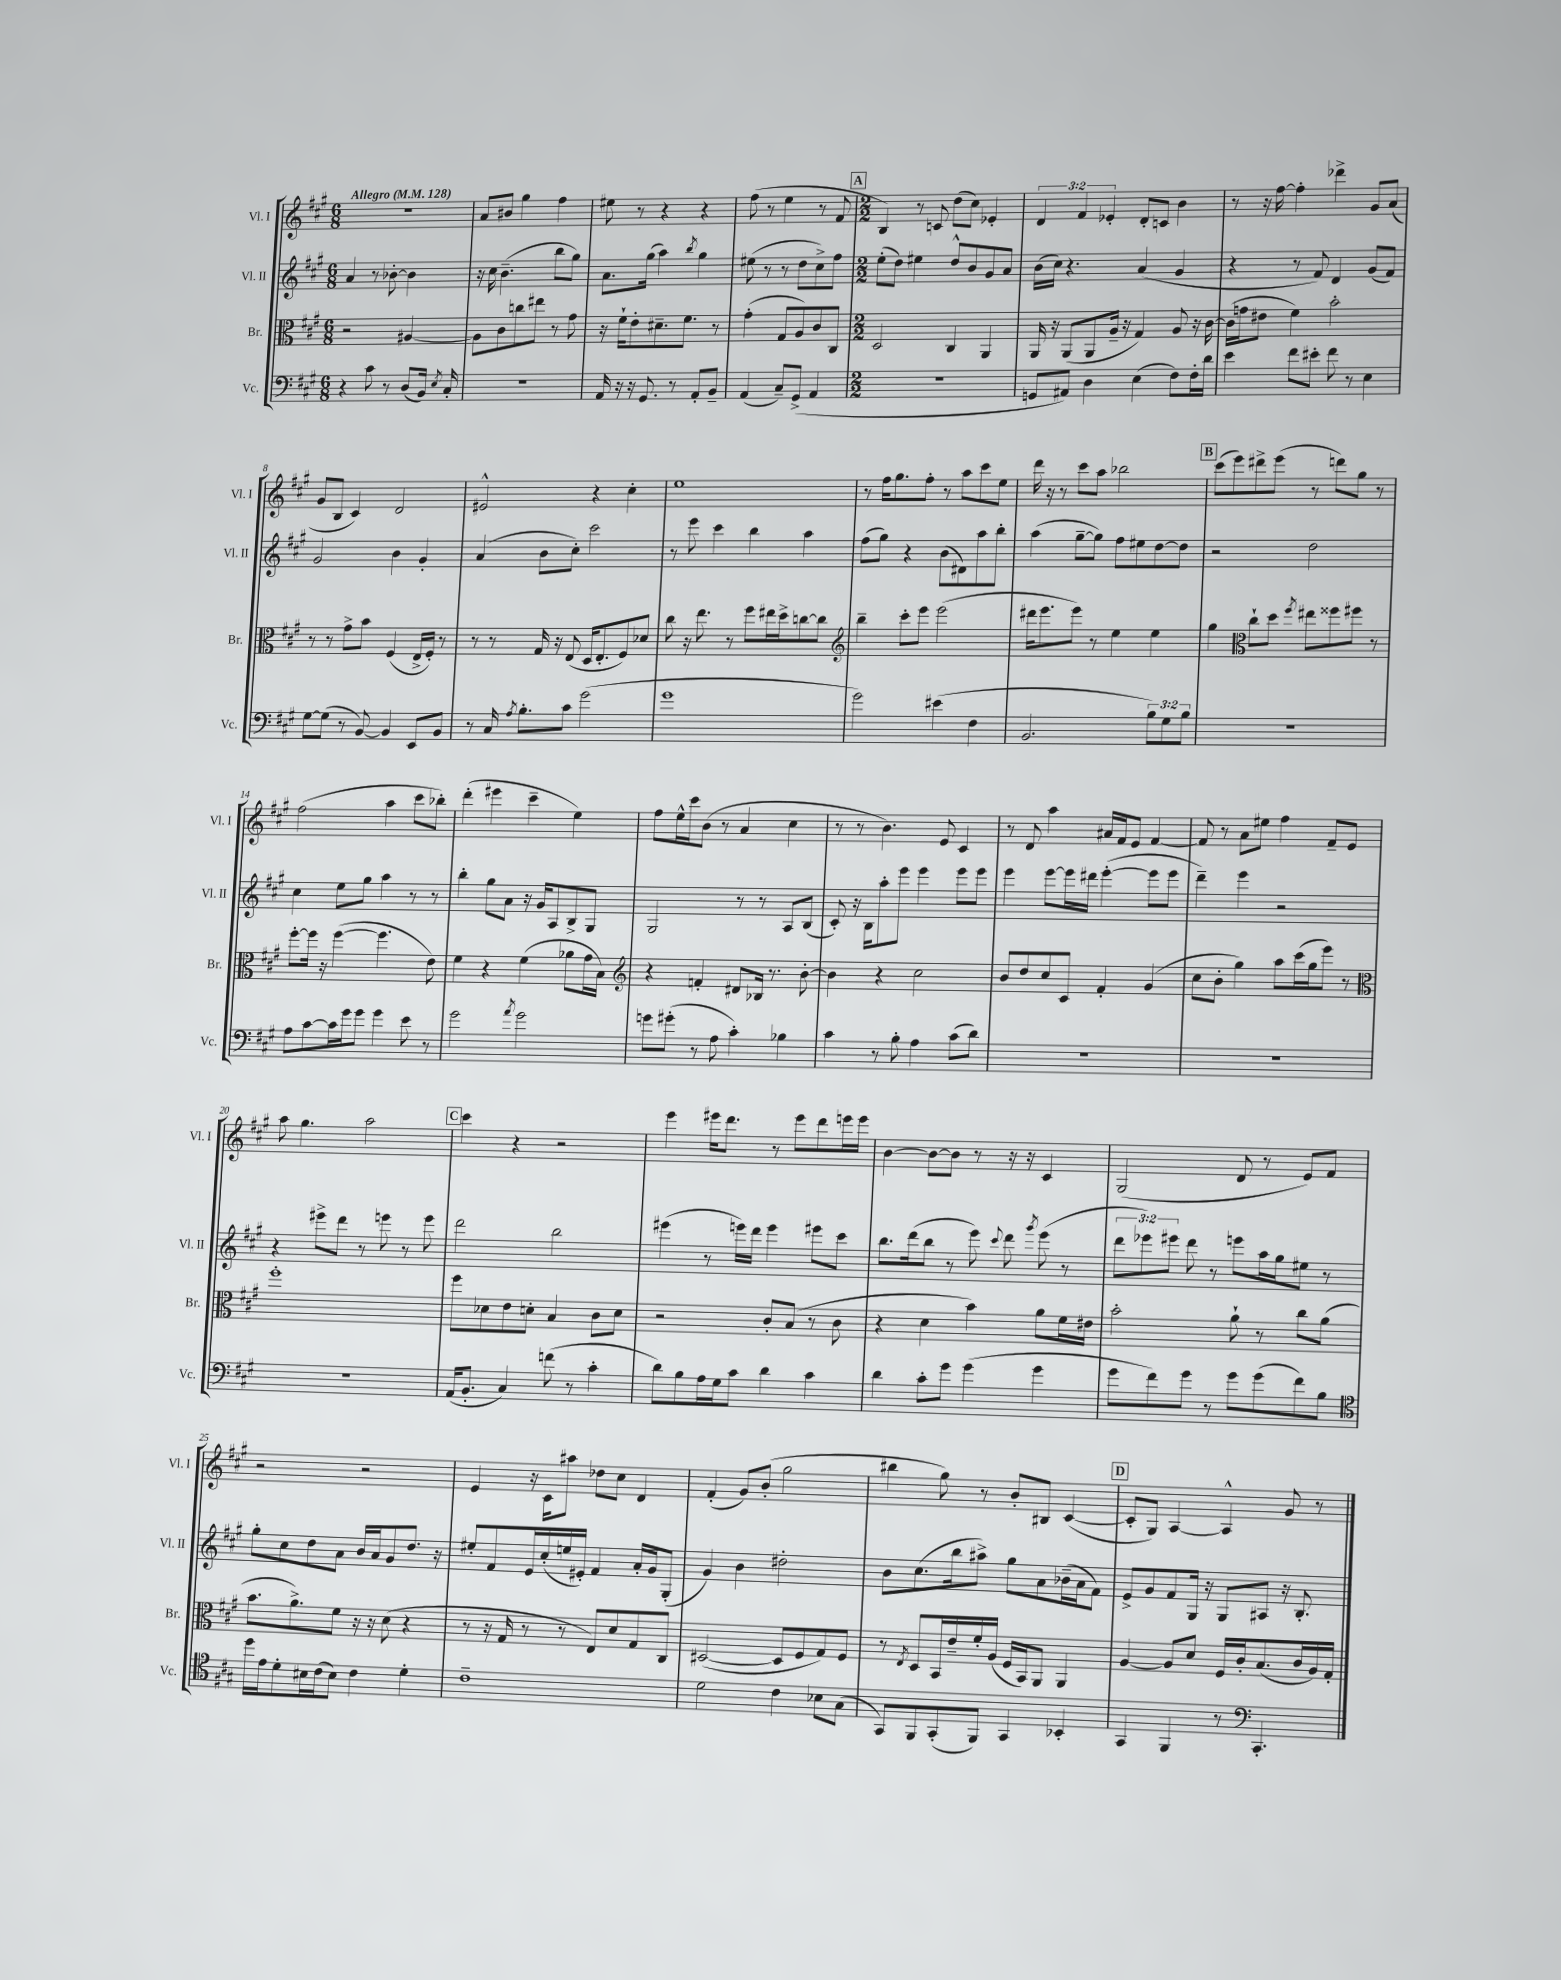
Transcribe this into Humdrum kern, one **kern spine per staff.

**kern	**kern	**kern	**kern
*part4	*part3	*part2	*part1
*staff4	*staff3	*staff2	*staff1
*I"Vc.	*I"Br.	*I"Vl. II	*I"Vl. I
*I'Vc.	*I'Br.	*I'Vl. II	*I'Vl. I
*clefF4	*clefC3	*clefG2	*clefG2
*k[f#c#g#]	*k[f#c#g#]	*k[f#c#g#]	*k[f#c#g#]
*M6/8	*M6/8	*M6/8	*M6/8
*MM128	*MM128	*MM128	*MM128
=1	=1	=1	=1
!	!	!	!LO:TX:a:B:t=Allegro
4r	2r	4a/	2.r
8c#\	.	8r	.
8r	.	[8b-X'\	.
(8D/L	[4A#X/	4b-\]	.
16BB/Jk)	.	.	.
8qE/	.	.	.
16C#'/	.	.	.
=2	=2	=2	=2
2.r	8A#\L]	16r	8a/L
.	.	16cc#\	.
.	8c#\	(4.b~\	8b#X/J
.	8ccn\	.	4gg#\
.	8ee#X\J	.	.
.	8r	8bb\L	4ff#\
.	8g#\	8gg#\J)	.
=3	=3	=3	=3
16AA/	16r	8.a\L	8ee#X\
16r	16f#`\KL	.	.
16r	8e'\	.	8r
8.GG#/	.	(16gg#\Jk	.
.	8.d#X~\	4aa\)	4r
8r	.	.	.
.	8.f#\J	.	.
.	.	8qbb/	.
8AA'/L	.	4gg#\	4r
8BB~/J	8r	.	.
=4	=4	=4	=4
(4AA/	(4g#'\	(8ee#X\	(8ff#\
.	.	8r	8r
8C#~/L)	8G#/L	8r	4ee\
(8GG#^/J	8A/)	8dd\L	.
4AA/	8c#/	8cc#^\)	8r
.	8C#/J	8ff#\J	8f#/
!!LO:REH:place=s1:t=A
=5	=5	=5	=5
*M2/2	*M2/2	*M2/2	*M2/2
1r	2D/	(8ee'\L	4B/)
.	.	8dd\J)	.
.	.	4ee#X\	8r
.	.	.	8cn/
.	4C#/	8dd^^/L	(8dd\L
.	.	8b/	8cc#\J)
.	4AA/	8g#/	4e-X'/
.	.	8a/J	.
=6	=6	=6	=6
8GGn/L	16AA/	(16b\LL	6d/
.	16r	16cc#\JJ)	.
8AA#X/J)	(8AA/L	4.r	.
.	.	.	6f#/
4D\	8AA/	.	.
.	.	.	6e-X'/
.	16A~/Jk	.	.
.	16r	.	.
(4E\	4G#/)	(4a/	8d'/L
.	.	.	8cn/J
8F#\L)	8A/	4g#/	4b\
16F#'\L	16r	.	.
16d\JJ	[16c#\	.	.
=7	=7	=7	=7
4e\	(16c#\LL]	4r	8r
.	16gn\J	.	.
.	8e#X\J	.	16r
.	.	.	[16ff#\
8f#\L	4f#\)	8r	4ff#'\]
8e#X'\J	.	8f#/)	.
8f#\	2b'\	4d/	4ddd-X^\
8r	.	.	.
4E\	.	(8g#/L	8g#/L
.	.	8f#/J)	(8a/J
!!LO:LB:g=z
=8	=8	=8	=8
[8G#\L	8r	2g#/	8g#/L
(8G#\J]	8r	.	8B/J
8r	8g#^\L	.	4c#/)
[8BB/)	8b\J	.	.
4BB/]	(4F#/	4b\	2d/
8EE/L	16E^/LL	4g#'/	.
.	16F#'/JJ)	.	.
8BB/J	8r	.	.
=9	=9	=9	=9
8r	8r	(4a/	2e#X^^/
16C#/	8r	.	.
8qA/	.	.	.
8.B'\L	.	.	.
.	16G#/	8b\L	.
.	16r	.	.
8c#\J	(8E/	8cc#'\J)	.
(2g#\	16D/KL	2ccc#\	4r
.	8.E'/	.	.
.	8F#/)	.	4cc#'\
.	8d-X/J	.	.
=10	=10	=10	=10
1g#	8cc#\	8r	1ee
.	16r	8eee\	.
.	8.ee\	.	.
.	.	4ccc#\	.
.	8r	.	.
.	8ff#\L	4bb\	.
.	16ee#X\L	.	.
.	16dd^\J	.	.
.	[8ccn\	4aa\	.
.	8cc\J]	.	.
=11	=11	=11	=11
*	*clefG2	*	*
2g#\)	4bb~\	(8ff#\L	8r
.	.	8gg#\J)	16ff#\KL
.	.	.	8.gg#\
.	8ccc#'\L	4r	.
.	8eee\J	.	8ff#'\J
(4e#X\	(2eee\	(8b\L	8r
.	.	8d#X\)	8aa\L
4F#\	.	8aa\	8ccc#\
.	.	8bb'\J	8ee\J
=12	=12	=12	=12
2.BB/	16ddd#X\KL	(4aa\	16ddd\
.	8.eee\	.	16r
.	.	.	8r
.	8eee\J)	[8gg#~\L	8ccc#\L
.	8r	8gg#\J])	8aa\J
.	4ee\	8ff#\L	2bb-X\
.	.	8ee#X\	.
12B\L)	4ee\	[8dd\	.
12G#\	.	.	.
.	.	8dd\J]	.
12B\J	.	.	.
!!LO:REH:place=s1:t=B
=13	=13	=13	=13
1r	4gg#\	2r	(8ccc#\L
.	.	.	8eee\)
*	*clefC3	*	*
.	8cc#`\L	.	8ddd#X^\
.	8dd\J	.	(8eee\J
.	8qff#/	.	.
.	8ee#X\L	2dd\	8r
.	8ff##X\	.	8dddn\L)
.	8ff#X\J	.	8gg#\J
.	8r	.	8r
!!LO:LB:g=z
=14	=14	=14	=14
8A\L	[8ff#'\L	4cc#\	(2ff#\
[8c#\	16ff#\Jk]	.	.
.	16r	.	.
16c#\L]	([4ff#\	8ee\L	.
16g#\J	.	.	.
8g#\J	.	8gg#\J	.
4g#\	4.ff#\]	4aa\	4aa\
8e\	.	8r	8ccc#\L
8r	8e\)	8r	8bb-X'\J)
=15	=15	=15	=15
2g#\	4f#\	4bb'\	(4ddd'\
.	4r	8gg#\L	4eee#X\
.	.	8a\J	.
8qa/	.	.	.
2g#\	(4f#\	16r	4ccc#~\
.	.	16g#/KL	.
.	.	8A/	.
.	8a-X\L	8B^/	4ee\)
.	16g#\L	8G#/J	.
.	16B\JJ)	.	.
=16	=16	=16	=16
*	*clefG2	*	*
8gn\L	4r	2G#/	8ff#\L
(8g#X'\J	.	.	16ee^^\L
.	.	.	16ccc#\J
8r	4fn'/	.	(8b\J
8A\	.	.	8r
4c#'\)	8d#X/L	8r	4a/
.	16B-X/Jk	8r	.
.	8.r	.	.
4B-X\	.	8A/L	4cc#\
.	[8b'\	(8B/J	.
=17	=17	=17	=17
4c#\	4b\]	8c#'/)	8r
.	.	16r	8r
.	.	16B\KL	.
8r	4r	8aa'\	4.b\)
8B'\	.	8eee\J	.
4A\	2cc#\	4eee\	.
.	.	.	8e/
(8c#\L	.	8eee\L	4c#/
8d\J)	.	8eee\J	.
=18	=18	=18	=18
1r	8b/L	4eee\	8r
.	8dd/	.	8d/
.	8cc#/	[8eee\L	4aa\
.	8c#/J	16eee\L]	.
.	.	16ddd#X\JJ	.
.	4f#'/	([4eee'\	16a#X/LL
.	.	.	16f#/J
.	.	.	8e/J
.	(4g#/	8eee\L]	[4f#/
.	.	8eee\J	.
=19	=19	=19	=19
1r	8cc#\L	4ddd~\)	8f#/]
.	8b'\J	.	8r
.	4gg#\)	4eee\	8a\L
.	.	.	8ee#X\J
.	8aa\L	2r	4ff#\
.	(16ccc#\L	.	.
.	16gg#\J	.	.
.	8eee\J)	.	8f#~/L
.	8r	.	8e/J
!!LO:LB:g=z
=20	=20	=20	=20
*	*clefC3	*	*
1r	1ff#'	4r	8aa\
.	.	.	4.gg#\
.	.	8eee#X^\L	.
.	.	8ddd\J	.
.	.	8r	2aa\
.	.	8eeen\	.
.	.	8r	.
.	.	8eee\	.
!!LO:REH:place=s1:t=C
=21	=21	=21	=21
(16AA/KL	8ff#\L	2ddd\	4ccc#\
8.BB'/J	.	.	.
.	8d-X\	.	.
4C#/)	8e\	.	4r
.	8dn'\J	.	.
(8fn\	4B/	2bb\	2r
8r	.	.	.
4c#'\	8c#\L	.	.
.	8d\J	.	.
=22	=22	=22	=22
8d\L)	2r	(4eee#X\	4eee\
8B\	.	.	.
16A\L	.	8r	16eee#X\KL
16G#\J	.	.	8.ddd\J
8c#\J	.	16eeen\LL)	.
.	.	16ddd\JJ	.
4d\	8c#'/L	4eee\	8r
.	(8B/J	.	8eee#\L
4c#\	8r	8eee#X\L	8ddd\
.	8c#\	8ccc#\J	16eeen\L
.	.	.	16eee\JJ
=23	=23	=23	=23
4d\	4r	8.bb\L	[4b\
.	.	(16ddd\k	.
8c#'\L	4d\	8bb\J	8b\L_
8g#\J	.	8r	8b\J]
(4g#\	4b\)	8eee\)	8r
.	.	8qqccc#/	.
.	.	8ddd\	16r
.	.	.	16r
.	.	8qggg#/	.
4g#\	8a\L	(8eee\	4c#/
.	16f#\L	8r	.
.	16e#X\JJ	.	.
=24	=24	=24	=24
8g#\L	2b'\	12ddd\L	(2G#/
.	.	12eee-X\)	.
8f#\)	.	.	.
.	.	12eee#X\J	.
8g#\J	.	8ddd\	.
8r	.	8r	.
8g#\L	8a`\	8eeen\L	8d/
(8g#\	8r	16aa\L	8r
.	.	16gg#\J	.
8f#\)	8cc#\L	8ee#X\J	8e/L)
8B\J	(8a\J	8r	8f#/J
!!LO:LB:g=z
=25	=25	=25	=25
*clefC4	*	*	*
16dd\LL	8.b\L	8gg#'\L	2r
16e\J	.	.	.
8d'\	.	8cc#\	.
.	8.a^\)	.	.
16B#X\L	.	8dd\	.
(16c#\J	.	.	.
8B#\J)	8f#\J	8a\J	.
4c#\	16r	16b/LL	2r
.	16r	16a/J	.
.	(8d\	8g#/	.
4d'\	4r	8.dd/J	.
.	.	16r	.
=26	=26	=26	=26
1c#~	8r	8ee#X'/L	4e/
.	16r	8f#/	.
.	16G#/	.	.
.	8r	16e/L	16r
.	.	(16cc#'/	16c#\KL
.	8r	16een/	8aa#X\J
.	.	16e#X'/JJ)	.
.	8E/L)	4f#/	8dd-X\L
.	8d/	.	8cc#\J
.	8G#/	16a'/LL	4d/
.	.	16g#/J	.
.	8C#/J	(8G#'/J	.
=27	=27	=27	=27
2d\	([2D#X/	4g#/)	(4f#'/
.	.	4b\	8g#/L)
.	.	.	(8b'/J
4c#\	8D#/L]	2dd#X'\	2gg#\
.	8F#/	.	.
8B-X\L	8G#/)	.	.
(8G#\J	8F#/J	.	.
=28	=28	=28	=28
8GG#/L)	8r	8b\L	4bb#X\
.	8qE/	.	.
8FF#/	8D/L	(8.cc#\	.
(8GG#'/	16BB/L	.	8gg#\)
.	16e~/	16bb\k	.
8FF#/J)	16f#'/	8aa#X^\J)	8r
.	(16A/JJ	.	.
4GG#/	16F#/LL	8gg#\L	8b'/L
.	16BB/J)	.	.
.	8AA/J	8a\	8B#X/J
4BB-X'/	4AA/	(16b-X~\L	([4c#/
.	.	16a\J	.
.	.	8f#\J)	.
!!LO:REH:place=s1:t=D
=29	=29	=29	=29
4GG#/	[4A/	8e^/L	8c#'/L]
.	.	8g#/	8G#/J)
4FF#/	8A/L]	8f#/	[4A/
.	8d/J	16G#/Jk	.
.	.	16r	.
8r	16F#/LL	8G#/L	4A^^/]
.	16c#'/J	.	.
*clefF4	*	*	*
4.CC#'/	(8.B/	8A#X/J	.
.	.	16r	8g#/
.	16c#/L	8.B'/	.
.	16A/)	.	8r
.	16G#'/JJ	.	.
==	==	==	==
*-	*-	*-	*-
